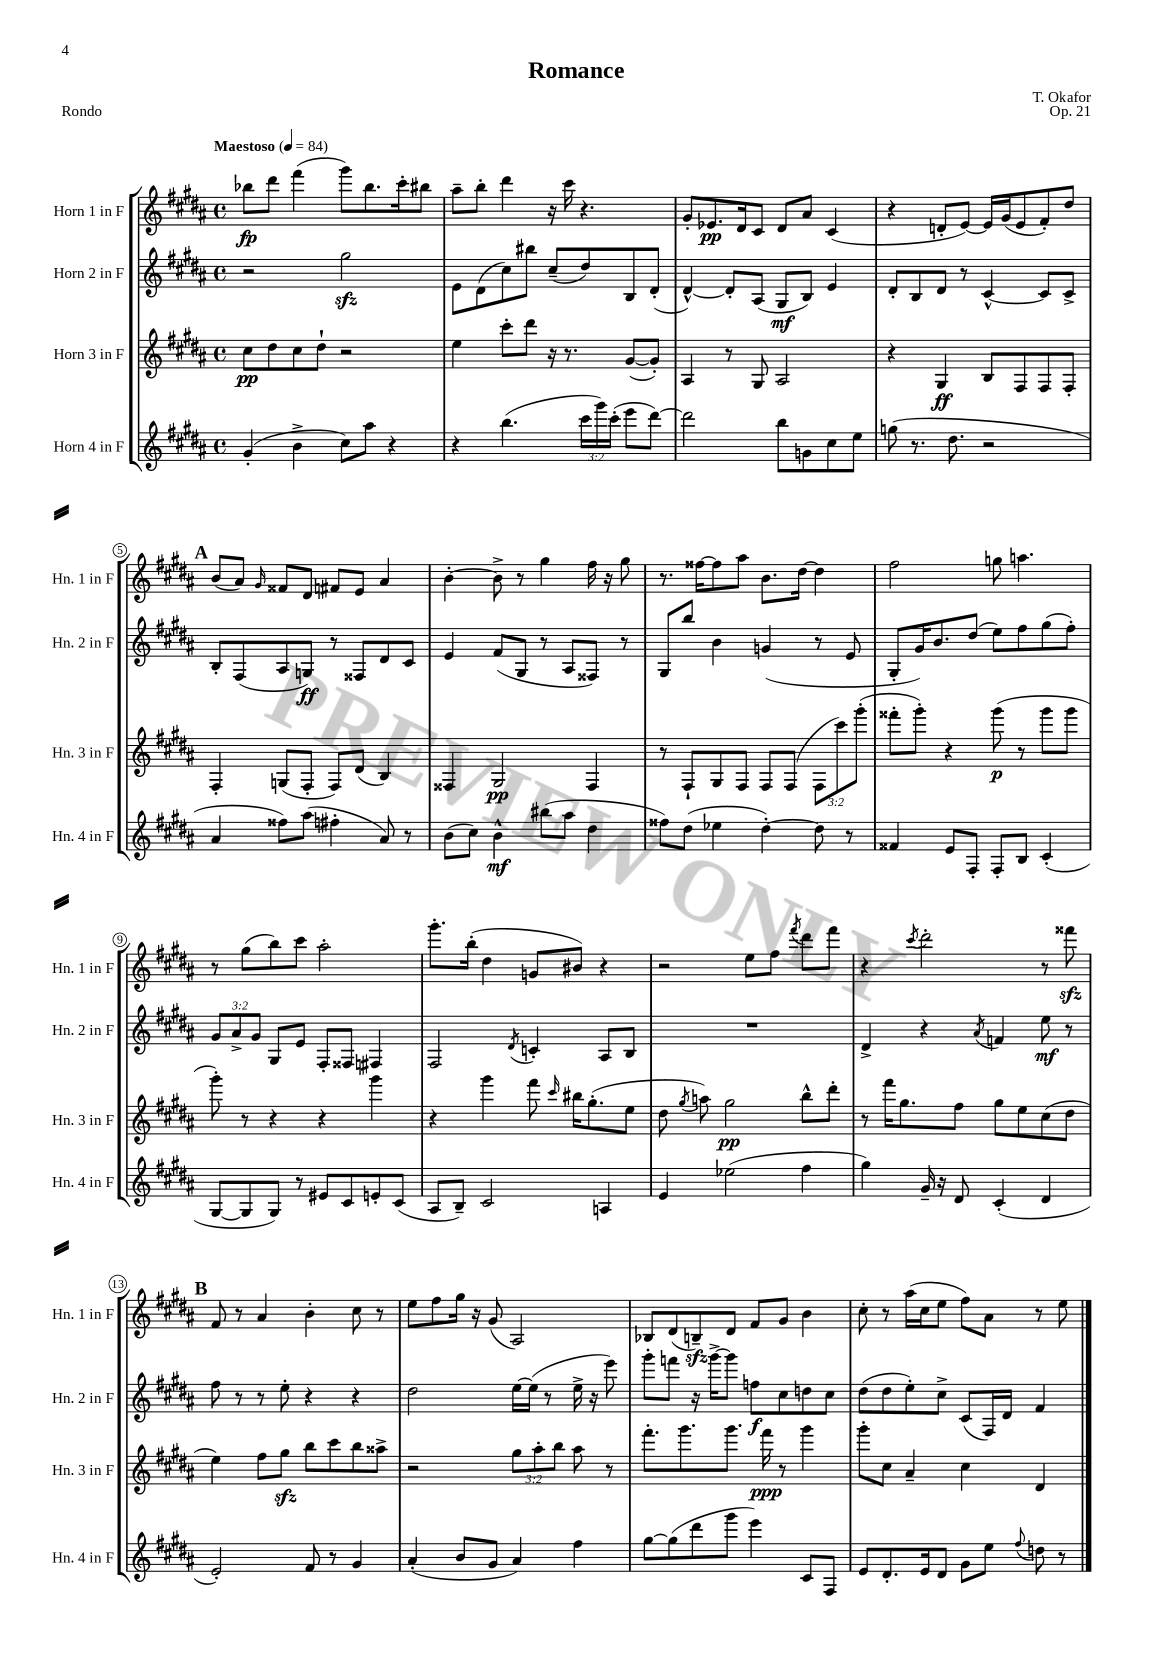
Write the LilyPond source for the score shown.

\header { title = "Romance" composer = "T. Okafor" opus = "Op. 21" piece = "Rondo" }
<<
\new StaffGroup <<
\new Staff = "s0" \with { instrumentName = "Horn 1 in F" shortInstrumentName = "Hn. 1 in F" } {
    \clef treble \key b \major \defaultTimeSignature \time 4/4 \tempo "Maestoso" 4 = 84
    \autoBeamOff bes''8[\fp dis'''8] fis'''4( gis'''8[) bes''8. cis'''16-. bis''8] |
    ais''8[-- b''8]-. dis'''4 r16 cis'''16 r4. |
    gis'8[-. ees'8.\pp dis'16 cis'8] dis'8[ ais'8] cis'4( |
    r4 d'8[-. e'8]~) e'16[ gis'16( e'8 fis'8-.) dis''8] |
    \mark \markup { \bold "A" } b'8[( ais'8]) \grace { gis'16 } fisis'8[ dis'8] fis'8[ e'8] ais'4 |
    b'4~-. b'8-> r8 gis''4 fis''16 r16 gis''8 |
    r8. fisis''16[~ fisis''8 ais''8] b'8.[ dis''16]~ dis''4 |
    fis''2 g''8 a''4. |
    r8 gis''8[( b''8) cis'''8] ais''2-. |
    gis'''8.[-. b''16]-.( dis''4 g'8[ bis'8]) r4 |
    r2 e''8[ fis''8] \acciaccatura { fis'''8 } dis'''8[ fis'''8] |
    r4 \acciaccatura { cis'''8 } dis'''2-. r8 fisis'''8\sfz |
    \mark \markup { \bold "B" } fis'8 r8 ais'4 b'4-. cis''8 r8 |
    e''8[ fis''8 gis''16] r16 gis'8( ais2) |
    bes8[ dis'8( b8--\sfz) dis'8] fis'8[ gis'8] b'4 |
    cis''8-. r8 ais''16[( cis''16 e''8] fis''8[) ais'8] r8 e''8 \bar "|." |
}
\new Staff = "s1" \with { instrumentName = "Horn 2 in F" shortInstrumentName = "Hn. 2 in F" } {
    \clef treble \key b \major \defaultTimeSignature \time 4/4 \override Staff.TupletNumber.text = #tuplet-number::calc-fraction-text
    \autoBeamOff r2 gis''2\sfz |
    e'8[ dis'8( cis''8) bis''8] cis''8[--( dis''8) b8 dis'8]-.( |
    dis'4~-^) dis'8[-. ais8]( gis8[\mf b8]) e'4 |
    dis'8[-. b8 dis'8] r8 cis'4~-^ cis'8[ cis'8]-> |
    \mark \markup { \bold "A" } b8[-. fis8( ais8 g8]\ff) r8 fisis8[ dis'8 cis'8] |
    e'4 fis'8[( gis8] r8 ais8[ fisis8]) r8 |
    gis8[ b''8] b'4 g'4( r8 e'8 |
    gis8[-. gis'16) b'8. dis''8]( e''8[) fis''8 gis''8( fis''8]-.) |
    \tuplet 3/2 { gis'8[ ais'8-> gis'8] } gis8[ e'8] fis8[-. fisis8] fis4 |
    fis2 \acciaccatura { dis'8 } c'4-. ais8[ b8] |
    R1 |
    dis'4-> r4 \acciaccatura { ais'8 } f'4 e''8\mf r8 |
    \mark \markup { \bold "B" } fis''8 r8 r8 e''8-. r4 r4 |
    dis''2 e''16[~ e''16]( r8 e''16-> r16 e'''8) |
    gis'''8[-. f'''8] r16 gis'''16[~-> gis'''8] f''8[\f cis''8 d''8 cis''8] |
    dis''8[( dis''8 e''8-.) cis''8]-> cis'8[( fis16) dis'16] fis'4 \bar "|." |
}
\new Staff = "s2" \with { instrumentName = "Horn 3 in F" shortInstrumentName = "Hn. 3 in F" } {
    \clef treble \key b \major \defaultTimeSignature \time 4/4 \override Staff.TupletNumber.text = #tuplet-number::calc-fraction-text
    \autoBeamOff cis''8[\pp dis''8 cis''8 dis''8]-! r2 |
    e''4 cis'''8[-. dis'''8] r16 r8. gis'8[~( gis'8]-.) |
    ais4 r8 gis8 ais2 |
    r4 gis4\ff b8[ fis8 fis8 fis8]-. |
    \mark \markup { \bold "A" } fis4-. g8[( fis8]-. fis8[) dis'8]( b4) |
    fisis4 gis2\pp fisis4 |
    r8 fis8[-! gis8 fis8] fis8[ fis8]( \tuplet 3/2 { fis8[ cis'''8) gis'''8]-.( } |
    fisis'''8[-. gis'''8]-.) r4 gis'''8\p( r8 gis'''8[ gis'''8] |
    gis'''8-.) r8 r4 r4 gis'''4 |
    r4 gis'''4 fis'''8 \grace { cis'''16 } bis''16[ gis''8.-.( e''8] |
    dis''8 \acciaccatura { gis''8 } a''8) gis''2\pp b''8[-^ dis'''8]-. |
    r8 fis'''16[ gis''8. fis''8] gis''8[ e''8 cis''8( dis''8] |
    \mark \markup { \bold "B" } e''4) fis''8[ gis''8]\sfz b''8[ cis'''8 b''8 aisis''8]-> |
    r2 \tuplet 3/2 { gis''8[ ais''8-. b''8] } ais''8 r8 |
    fis'''8.[-. gis'''8. gis'''8.] fis'''16\ppp r8 gis'''4 |
    gis'''8[-. cis''8] ais'4-- cis''4 dis'4 \bar "|." |
}
\new Staff = "s3" \with { instrumentName = "Horn 4 in F" shortInstrumentName = "Hn. 4 in F" } {
    \clef treble \key b \major \defaultTimeSignature \time 4/4 \override Staff.TupletNumber.text = #tuplet-number::calc-fraction-text
    \autoBeamOff gis'4-.( b'4-> cis''8[) ais''8] r4 |
    r4 b''4.( \tuplet 3/2 { cis'''16[ gis'''16) cis'''16]-.( } e'''8[ dis'''8]~) |
    dis'''2 b''8[ g'8 cis''8 e''8] |
    g''8( r8. dis''8. r2 |
    \mark \markup { \bold "A" } ais'4 fisis''8[) ais''8]( fis''4-. ais'8) r8 |
    b'8[( cis''8]) b'4-^\mf bis''8[( ais''8] dis''4 |
    fisis''8[) dis''8]( ees''4 dis''4~-.) dis''8 r8 |
    fisis'4 e'8[ fis8]-. fis8[-. b8] cis'4-.( |
    gis8[~ gis8 gis8]) r8 eis'8[ cis'8 e'8-. cis'8]( |
    ais8[ b8]--) cis'2 a4 |
    e'4 ees''2( fis''4 |
    gis''4) gis'16-- r16 dis'8 cis'4-.( dis'4 |
    \mark \markup { \bold "B" } e'2-.) fis'8 r8 gis'4 |
    ais'4-.( b'8[ gis'8] ais'4) fis''4 |
    gis''8[~ gis''8( dis'''8 gis'''8] e'''4) cis'8[ fis8] |
    e'8[ dis'8.-. e'16 dis'8] gis'8[ e''8] \appoggiatura { fis''8 } d''8 r8 \bar "|." |
}
>>
>>
\layout { \context { \Score \override BarNumber.stencil = #(make-stencil-circler 0.1 0.3 ly:text-interface::print) } }
